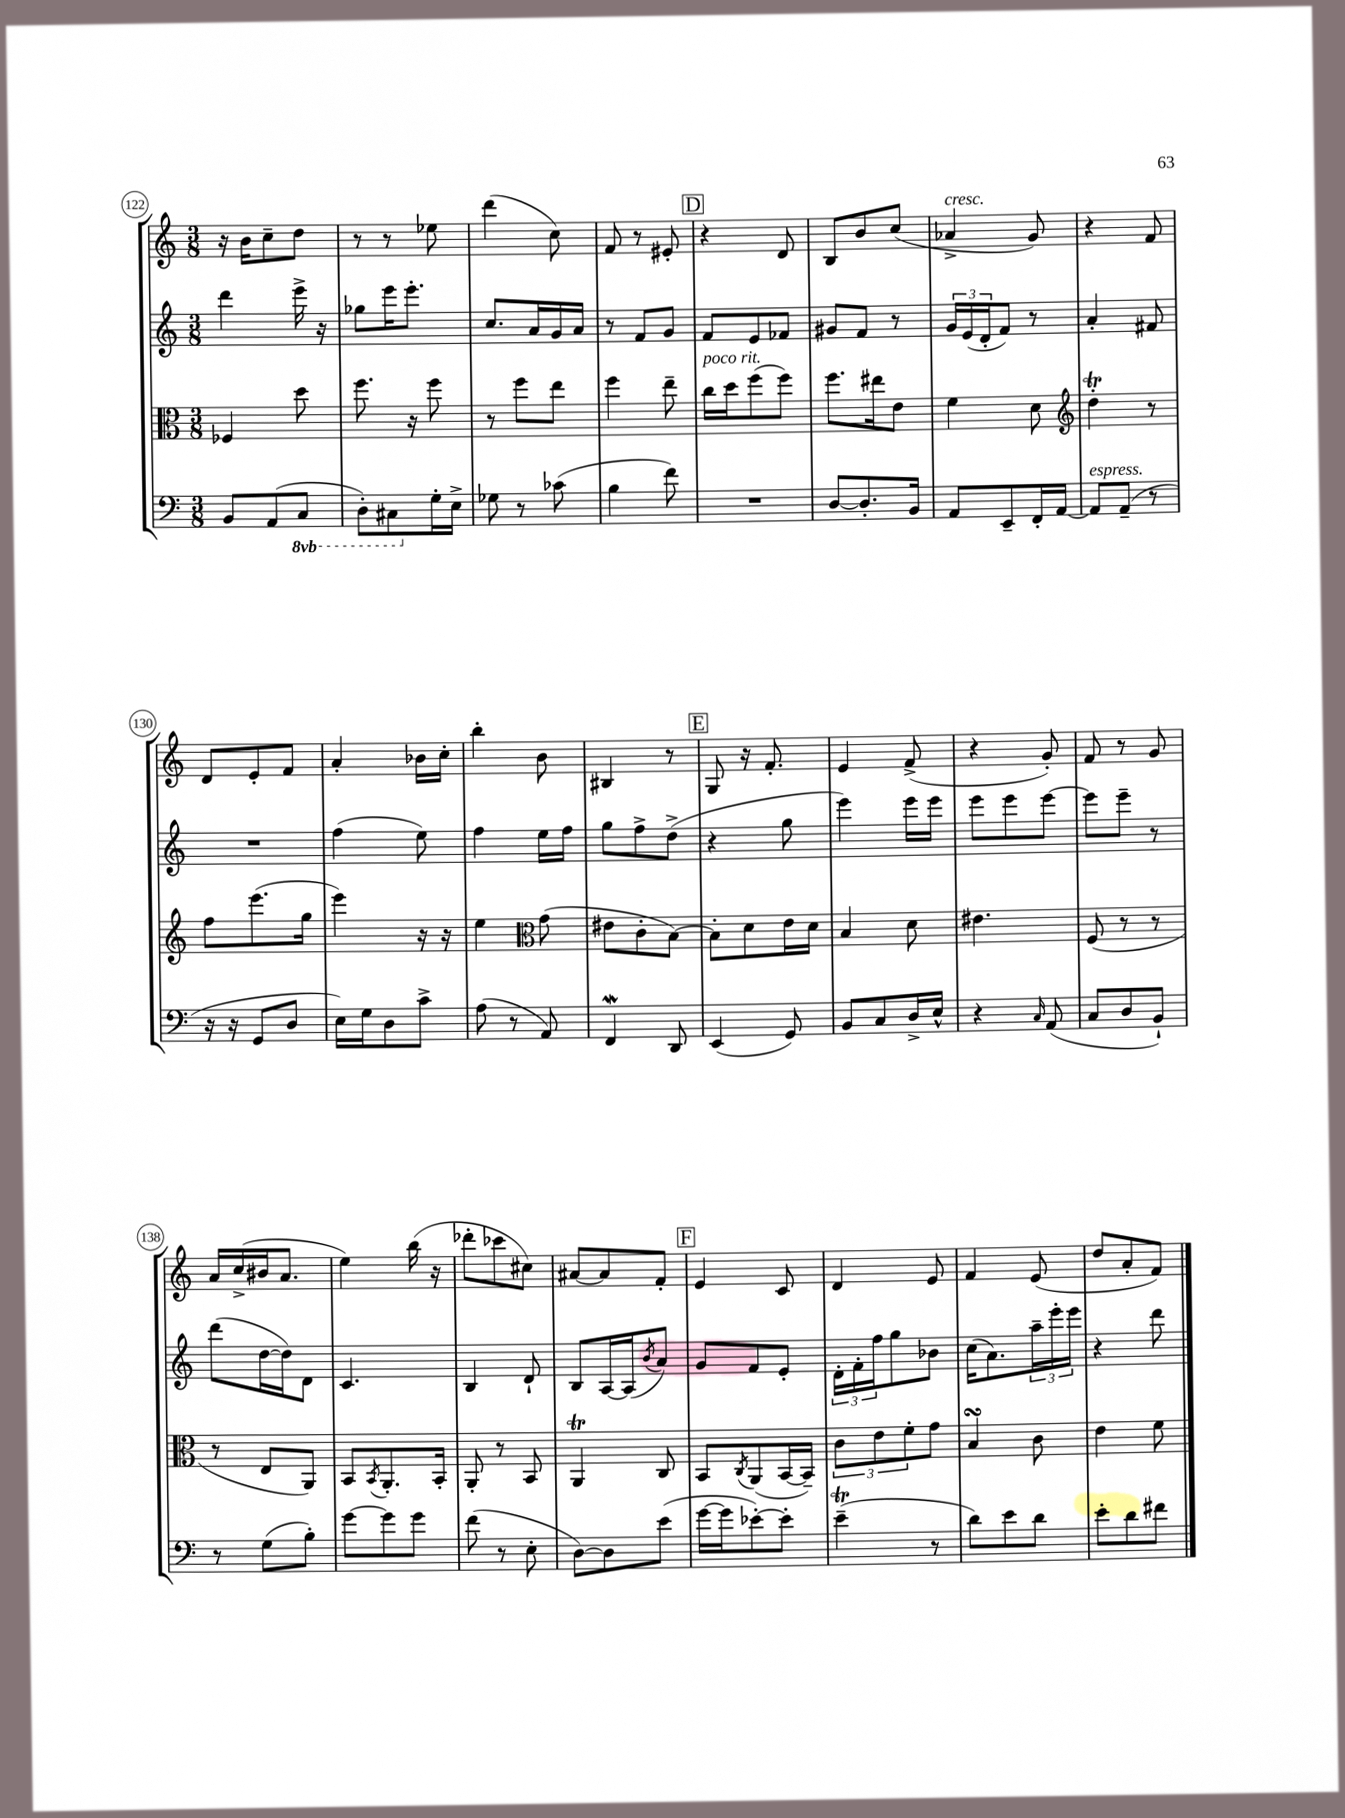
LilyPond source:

<<
\new StaffGroup <<
\new Staff = "s0" {
    \clef treble \key c \major \numericTimeSignature \time 3/8
    r16 b'16 c''8-- d''8 |
    r8 r8 ees''8 |
    d'''4( c''8) |
    f'8 r8 eis'8-. |
    \mark \markup { \box "D" } r4 d'8 |
    b8 b'8 c''8( |
    aes'4->^\markup { \italic "cresc." } g'8) |
    r4 f'8 |
    d'8 e'8-. f'8 |
    a'4-. bes'16 c''16-. |
    b''4-. b'8 |
    bis4 r8 |
    \mark \markup { \box "E" } g8 r16 f'8.-. |
    e'4 f'8->( |
    r4 g'8-.) |
    f'8 r8 g'8 |
    a'16 c''16->( bis'16 a'8. |
    e''4) b''16( r16 |
    des'''8-. ces'''8 cis''8) |
    ais'8~ ais'8 f'8-. |
    \mark \markup { \box "F" } e'4 c'8 |
    d'4 e'8 |
    f'4 e'8( |
    d''8 a'8-. f'8) \bar "|." |
}
\new Staff = "s1" {
    \clef treble \key c \major \numericTimeSignature \time 3/8
    d'''4 e'''16-> r16 |
    ges''8 e'''16 e'''8.-. |
    c''8. a'16 g'16 a'16 |
    r8 f'8 g'8 |
    \mark \markup { \box "D" } f'8 e'8 fes'8 |
    gis'8 f'8 r8 |
    \tuplet 3/2 { g'16 e'16( d'16-. } f'8) r8 |
    a'4-. fis'8 |
    R4. |
    f''4( e''8) |
    f''4 e''16 f''16 |
    g''8 f''8-> d''8->( |
    \mark \markup { \box "E" } r4 g''8 |
    e'''4) e'''16 e'''16 |
    e'''8 e'''8 e'''8~ |
    e'''8 e'''8-- r8 |
    d'''8( d''16~ d''16) d'8 |
    c'4. |
    b4 d'8-! |
    b8 a16~ a16( \acciaccatura { b'8 } a'8) |
    \mark \markup { \box "F" } g'8 f'8 e'8-. |
    \tuplet 3/2 { d'16-. f'16-. f''16 } g''8 bes'8 |
    c''16( a'8.) \tuplet 3/2 { a''16-- e'''16-. e'''16 } |
    r4 d'''8 \bar "|." |
}
\new Staff = "s2" {
    \clef alto \key c \major \numericTimeSignature \time 3/8
    fes4 d''8 |
    f''8. r16 f''8 |
    r8 f''8 e''8 |
    f''4 e''8-- |
    \mark \markup { \box "D" } c''16^\markup { \italic "poco rit." } d''16 f''8( f''8) |
    f''8. eis''16 e'8 |
    f'4 d'8 |
    \clef treble d''4-.\trill r8 |
    f''8 e'''8.( g''16 |
    e'''4) r16 r16 |
    e''4 \clef alto g'8( |
    eis'8 c'8-. b8~) |
    \mark \markup { \box "E" } b8-. d'8 e'16 d'16 |
    b4 d'8 |
    eis'4. |
    f8( r8 r8 |
    r8 e8 a,8) |
    b,8 \acciaccatura { b,8 } a,8.-. b,16-. |
    a,8-. r8 b,8 |
    a,4\trill c8 |
    \mark \markup { \box "F" } b,8 \acciaccatura { c8 } a,8( b,16~ b,16--) |
    \tuplet 3/2 { c'8 e'8 f'8-. } g'8 |
    b4\turn c'8 |
    e'4 f'8 \bar "|." |
}
\new Staff = "s3" {
    \clef bass \key c \major \numericTimeSignature \time 3/8 \set Staff.ottavationMarkups = #ottavation-simple-ordinals
    b,8 a,8( \ottava #-1 c,8 |
    d,8-.) cis,8 \ottava #0 g16-. e16-> |
    ges8 r8 ces'8( |
    b4 f'8) |
    \mark \markup { \box "D" } R4. |
    d8~ d8.-. b,16 |
    a,8 e,8-- f,16-. a,16~ |
    a,8^\markup { \italic "espress." } a,8--( r8 |
    r16 r16 g,8 d8 |
    e16) g16 d8 c'8-> |
    a8( r8 a,8) |
    f,4\mordent d,8 |
    \mark \markup { \box "E" } e,4( g,8) |
    b,8 c8 d16-> e16-^ |
    r4 \grace { c16 } a,8( |
    c8 d8 b,8-!) |
    r8 g8( b8-.) |
    g'8~ g'8 g'8 |
    f'8( r8 e8-. |
    d8~) d8 e'8( |
    \mark \markup { \box "F" } g'16~ g'16 ees'8~-.) ees'8-. |
    e'4--\trill( r8 |
    d'8) e'8 d'8 |
    e'8-. d'8 fis'8 \bar "|." |
}
>>
>>
\layout { \context { \Score currentBarNumber = #122 \override BarNumber.stencil = #(make-stencil-circler 0.1 0.3 ly:text-interface::print) } }
